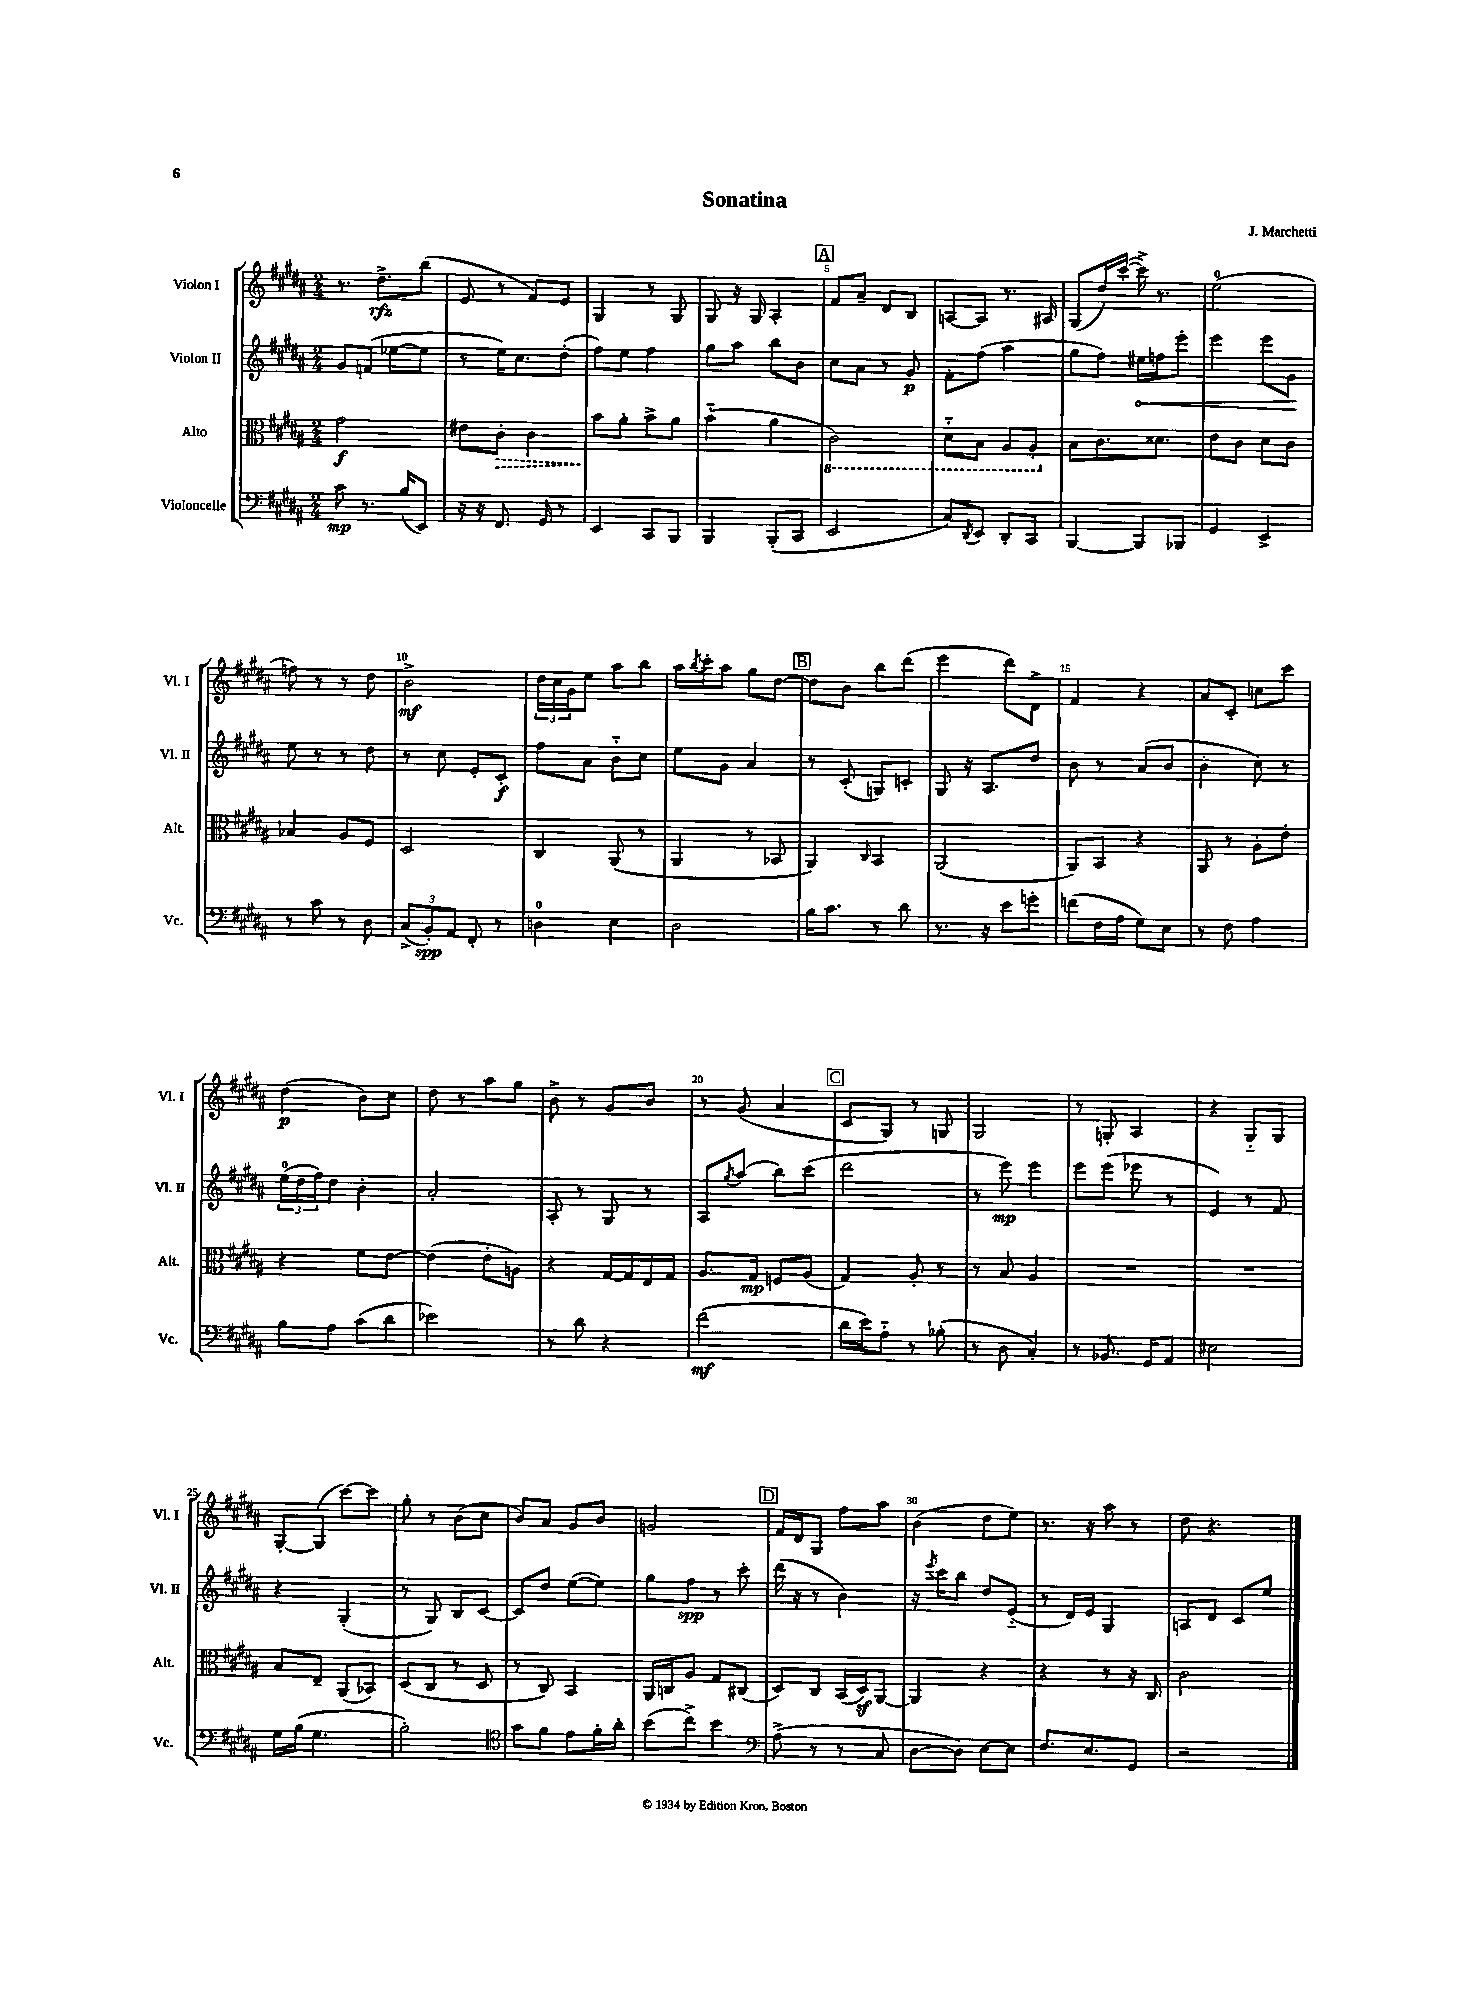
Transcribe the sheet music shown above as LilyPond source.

\header { title = "Sonatina" composer = "J. Marchetti" }
<<
\new StaffGroup <<
\new Staff = "s0" \with { instrumentName = "Violon I" shortInstrumentName = "Vl. I" } {
    \clef treble \key b \major \numericTimeSignature \time 2/4
    r8. dis''8.->\rfz b''8( |
    e'8 r8 fis'8) e'8 |
    gis4 r8 gis8 |
    gis8 r16 gis16 ais4-. |
    \mark \markup { \box "A" } fis'8 ais'8-- dis'8 b8 |
    a8~ a8 r8. ais16 |
    gis8( dis''16) cis'''16~-.( cis'''16->) r8. |
    e''2-0( |
    f''8) r8 r8 dis''8 |
    b'2->\mf |
    \tuplet 3/2 { dis''16 cis''16 gis'16 } e''8 ais''8 b''8 |
    ais''16 \acciaccatura { b''8 } cis'''16-. ais''8 gis''8 dis''8~ |
    \mark \markup { \box "B" } dis''8 b'8 b''8 dis'''8( |
    e'''4 dis'''8) dis'8-> |
    fis'4 r4 |
    ais'8 cis'8-. c''8 cis'''8 |
    dis''4\p( b'8) cis''8 |
    dis''8 r8 ais''8 gis''8 |
    b'8-> r8 gis'8 b'8 |
    r8 gis'8( ais'4 |
    \mark \markup { \box "C" } cis'8 gis8) r8 g8 |
    gis2 |
    r8 g8-. ais4 |
    r4 gis8-_ gis8 |
    gis8~-. gis8( cis'''8~) cis'''8 |
    gis''8-. r8 b'8( cis''8 |
    b'8) ais'8 gis'8 b'8 |
    g'2 |
    \mark \markup { \box "D" } fis'16 dis'16 gis8 fis''8 ais''8 |
    b'4( dis''8 e''8) |
    r8. r16 ais''8 r8 |
    dis''8 r4. \bar "|." |
}
\new Staff = "s1" \with { instrumentName = "Violon II" shortInstrumentName = "Vl. II" } {
    \clef treble \key b \major \numericTimeSignature \time 2/4
    gis'8 f'8( ees''8~ ees''8 |
    r8 e''16) cis''8. dis''8-.( |
    fis''8) e''8 fis''4 |
    gis''8 ais''8 b''8 b'8 |
    \mark \markup { \box "A" } cis''8 ais'8 r8 gis'8\p |
    fis'8-. fis''8( ais''4 |
    gis''8 fis''8) \once \override Hairpin.circled-tip = ##t eis''16\< f''16 e'''8-. |
    e'''4 e'''8 gis'8\! |
    e''8 r8 r8 dis''8 |
    r8 cis''8 e'8-. cis'8-.\f |
    fis''8 ais'8 b'8-_ cis''8 |
    e''8 gis'8 ais'4 |
    \mark \markup { \box "B" } r8 cis'8-.( g8) c'8-. |
    gis8 r16 ais8. dis''8 |
    b'8 r8 ais'8( b'8 |
    b'4-. cis''8) r8 |
    \tuplet 3/2 { e''16-0( dis''16 fis''16) } dis''8 b'4-. |
    ais'2-. |
    ais8-. r8 gis8 r8 |
    ais8 \acciaccatura { gis''8 } ais''8( b''8) cis'''8( |
    \mark \markup { \box "C" } dis'''2 |
    r8 e'''8\mp) e'''4 |
    e'''8 e'''8( ees'''8 r8 |
    e'4) r8 fis'8 |
    r4 gis4-.( |
    r8 gis8) b8 cis'8~ |
    cis'8 dis''8 e''8~( e''8) |
    gis''8 fis''8\spp r8 cis'''8-. |
    \mark \markup { \box "D" } dis'''16( r16 r8 b'4) |
    r16 \acciaccatura { e'''8 } cis'''16 b''8 dis''8 e'8-_( |
    r8 dis'16) e'16 gis4 |
    a8 dis'8 cis'8 e''8 \bar "|." |
}
\new Staff = "s2" \with { instrumentName = "Alto" shortInstrumentName = "Alt." } {
    \clef alto \key b \major \numericTimeSignature \time 2/4
    gis'2\f |
    eis'8 \once \override Hairpin.style = #'dashed-line cis'8-.\> cis'4 |
    b'8\! ais'8-. b'8-> ais'8 |
    b'4-_( ais'4 |
    \mark \markup { \box "A" } \ottava #-1 cis2) |
    dis8-_ b,8 ais,8 ais,8-. \ottava #0 |
    b8 cis'8. disis'8. |
    e'8 cis'8 dis'8 cis'8 |
    bes4 ais8 fis8 |
    dis2 |
    cis4 ais,8( r8 |
    ais,4 r8 bes,8 |
    \mark \markup { \box "B" } ais,4) \grace { cis16 } b,4 |
    ais,2( |
    ais,8) b,8 r4 |
    ais,8 r8 ais8-. e'8-. |
    r4 fis'8 e'8~ |
    e'4( e'8-. a8) |
    r4 gis16~ gis16 e16 gis16 |
    ais8. gis16\mp f8 ais8( |
    \mark \markup { \box "C" } gis4) ais8-. r8 |
    r8 b8 ais4 |
    R2 |
    R2 |
    b8 e8-- ais,8( bes,8) |
    dis8( cis8 r8 dis8 |
    r8 cis8) b,4 |
    ais,16 c16 ais8 gis8 cis8( |
    \mark \markup { \box "D" } dis8) cis8 b,16( dis16\sf) ais,8~ |
    ais,4 r4 |
    r4 r8 r16 cis16 |
    cis'2 \bar "|." |
}
\new Staff = "s3" \with { instrumentName = "Violoncelle" shortInstrumentName = "Vc." } {
    \clef bass \key b \major \numericTimeSignature \time 2/4
    cis'8\mp r8. b16( e,8) |
    r16 r16 fis,8. gis,16 r8 |
    e,4 cis,8 b,,8 |
    b,,4 b,,8-.( cis,8 |
    \mark \markup { \box "A" } e,2 |
    cis8) \acciaccatura { dis,8 } e,8 dis,8-. cis,8 |
    b,,4~ b,,8 bes,,8 |
    gis,4 e,4-> |
    r8 cis'8 r8 dis8 |
    \tuplet 3/2 { cis8->( b,8-.\spp) ais,8 } fis,8-. r8 |
    d4-0 e4 |
    dis2 |
    \mark \markup { \box "B" } b16 cis'8. r8 dis'8 |
    r8. r16 e'8 g'8-. |
    f'8( fis16 ais16 gis8) e8 |
    r8 fis8 ais4 |
    b8 ais8 cis'8( dis'8 |
    ees'2) |
    r8 dis'8 r4 |
    fis'2\mf( |
    \mark \markup { \box "C" } dis'16 e'16) ais8-_ r8 bes8-.( |
    r8 dis8 cis4-.) |
    r8 bes,8. gis,16 ais,8 |
    eis2 |
    gis16 b16( gis4. |
    b2-.) |
    \clef tenor gis'8 fis'8 e'8 fis'16-. ais'16-. |
    b'8( cis''8->) b'4 |
    \mark \markup { \box "D" } \clef bass ais8->( r8 r8 cis8 |
    dis8~ dis8) e8~ e8 |
    fis8. e8. gis,8 |
    r2 \bar "|." |
}
>>
>>
\layout { \context { \Score \override BarNumber.break-visibility = ##(#f #t #t) barNumberVisibility = #(every-nth-bar-number-visible 5) } }
